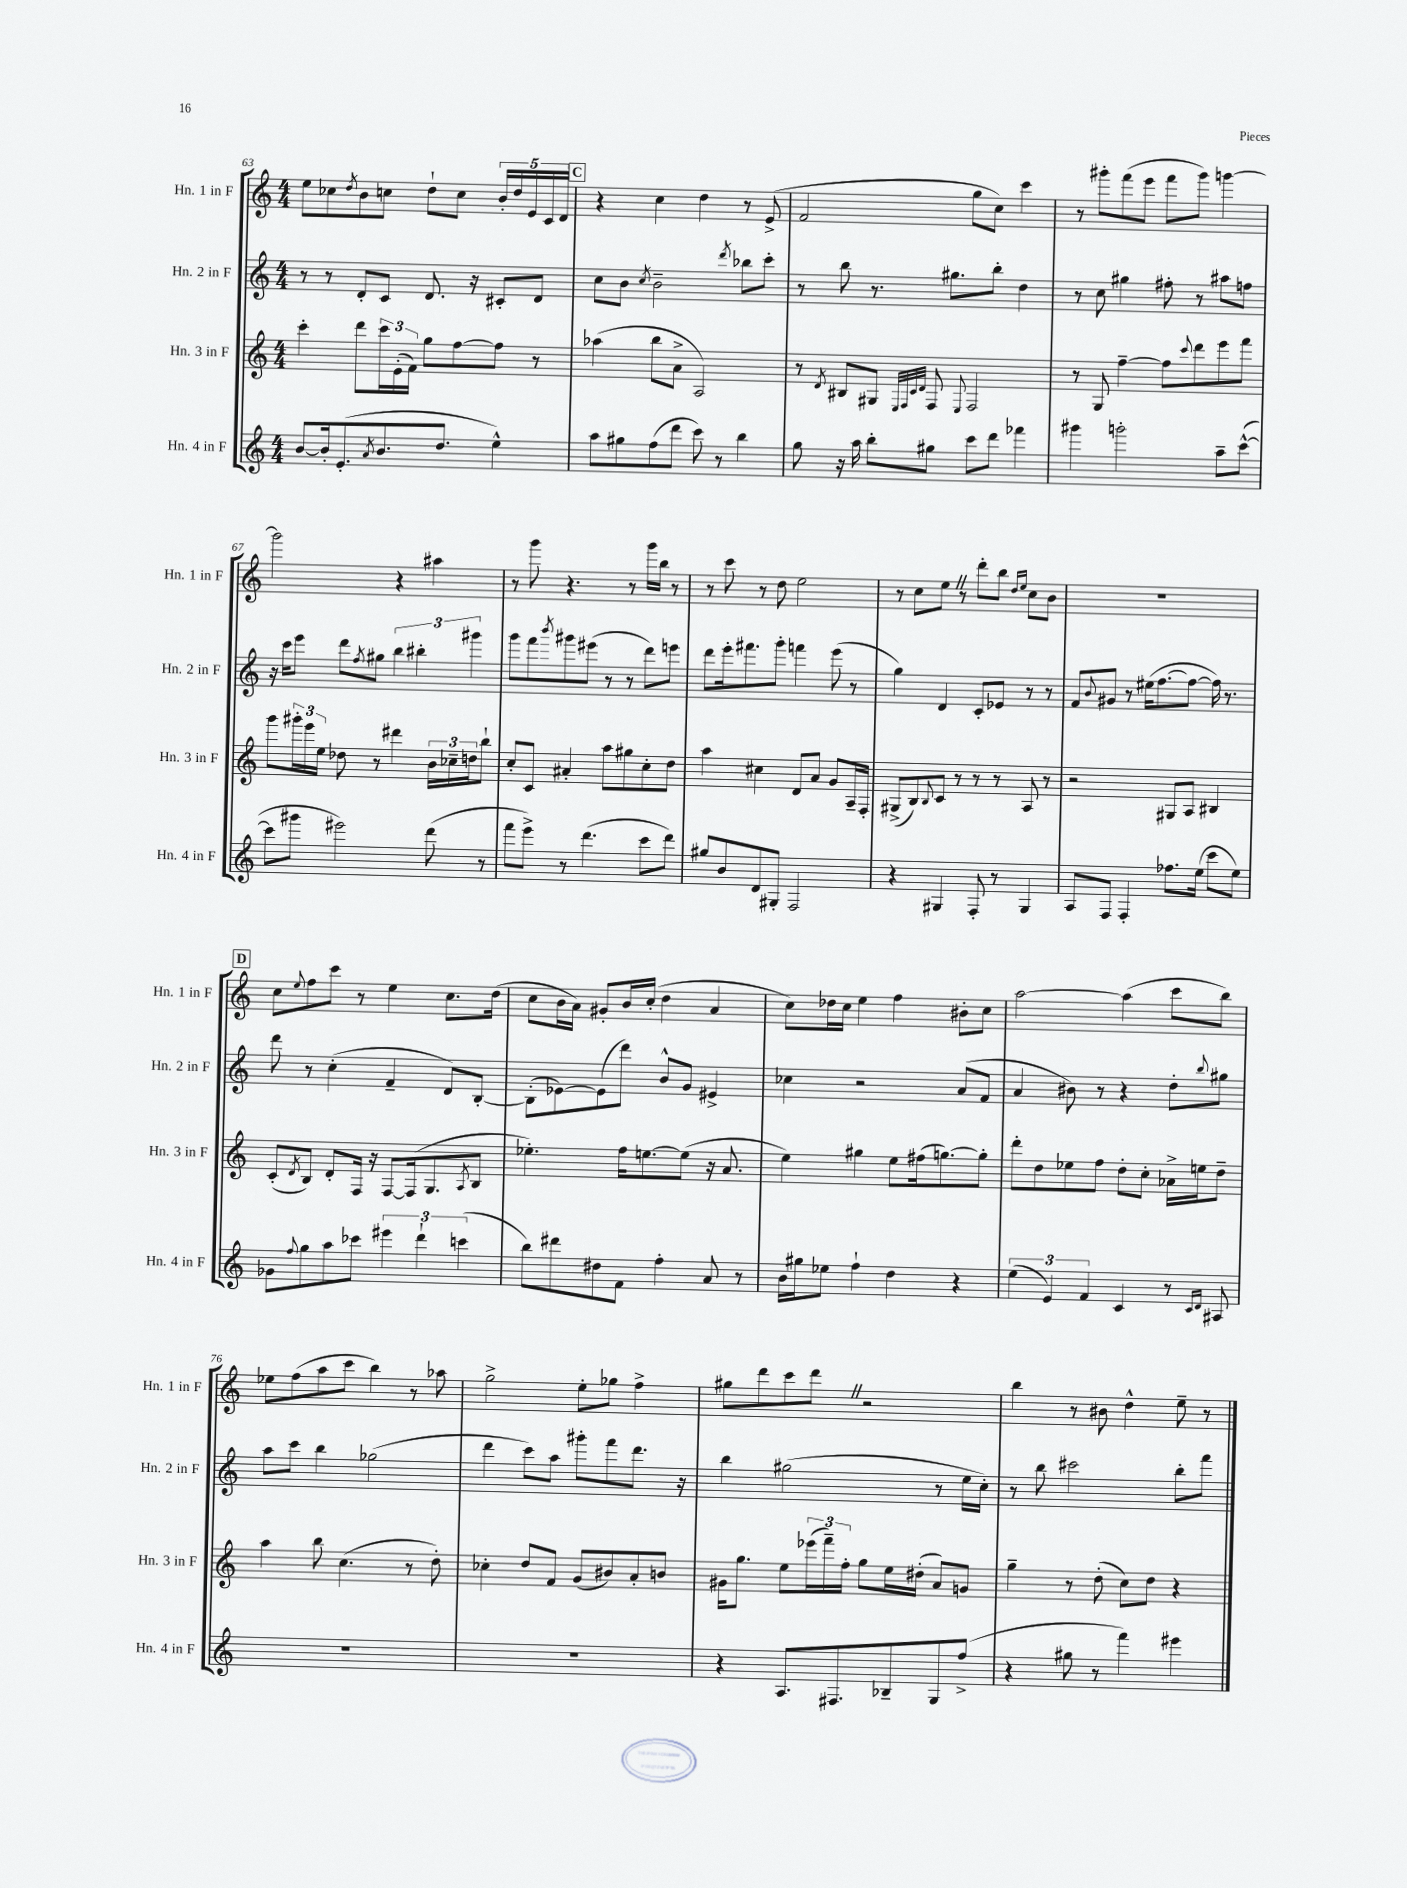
<<
\new StaffGroup <<
\new Staff = "s0" \with { instrumentName = "Hn. 1 in F" shortInstrumentName = "Hn. 1 in F" } {
    \clef treble \key c \major \numericTimeSignature \time 4/4
    e''8 ces''8 \acciaccatura { d''8 } b'8 c''8 d''8-! c''8 \tuplet 5/4 { b'16-. d''16 e'16 c'16 d'16 } |
    \mark \markup { \box "C" } r4 c''4 d''4 r8 e'8->( |
    f'2 g''8 c''8) c'''4 |
    r8 gis'''8-. f'''8( e'''8 f'''8 gis'''8) g'''4~ |
    g'''2 r4 ais''4 |
    r8 g'''8 r4. r8 g'''16 b''16 r8 |
    r8 c'''8 r8 d''8 e''2 |
    r8 c''8 e''8 \once \override BreathingSign.text = \markup { \musicglyph "scripts.caesura.straight" } \breathe r8 d'''8-. b''8 \grace { d''16 e''16 } c''8 b'8 |
    R1 |
    \mark \markup { \box "D" } c''8 \appoggiatura { e''8 } f''8 c'''8 r8 e''4 c''8. d''16( |
    c''8 b'16 a'16) gis'8-. b'16 c''16-.( d''4 a'4 |
    c''8) des''16 c''16 e''4 f''4 bis'8-. c''8 |
    a''2~ a''4( c'''8 b''8) |
    ees''8 f''8( a''8 c'''8 b''4) r8 aes''8 |
    g''2-> e''8-. ges''8 f''4-> |
    gis''8 d'''8 c'''8 d'''8 \once \override BreathingSign.text = \markup { \musicglyph "scripts.caesura.straight" } \breathe r2 |
    b''4 r8 bis'8 d''4-^ e''8-- r8 \bar "|." |
}
\new Staff = "s1" \with { instrumentName = "Hn. 2 in F" shortInstrumentName = "Hn. 2 in F" } {
    \clef treble \key c \major \numericTimeSignature \time 4/4
    r8 r8 d'8-. c'8 d'8. r16 cis'8-. d'8 |
    \mark \markup { \box "C" } c''8 b'8 \acciaccatura { c''8 } b'2-- \acciaccatura { d'''8 } bes''8 c'''8-. |
    r8 b''8 r8. gis''8. b''8-. d''4 |
    r8 c''8 gis''4 fis''8-. r8 ais''8 f''8 |
    r16 c'''16 e'''8 d'''8 \acciaccatura { f''8 } gis''8 \tuplet 3/2 { b''4 bis''4-. gis'''4 } |
    g'''8 f'''8 \acciaccatura { b'''8 } gis'''8 eis'''8( r8 r8 d'''8) e'''8 |
    d'''8 e'''16-. fis'''8. g'''8-. f'''4 e'''8( r8 |
    g''4) d'4 c'8-. ees'8 r8 r8 |
    f'8 \appoggiatura { b'8 } gis'8 r8 eis''16( f''8.~ f''8~ f''16) r8. |
    \mark \markup { \box "D" } d'''8 r8 c''4-.( f'4-- d'8) b8~-. |
    b8-.( ees'8~) ees'8( d'''8) b'8-^ g'8 eis'4-> |
    ces''4 r2 a'8( f'8 |
    a'4 bis'8) r8 r4 d''8-. \appoggiatura { b''8 } gis''8 |
    a''8 c'''8 b''4 ges''2( |
    d'''4 c'''8) a''8 gis'''8-. f'''8 d'''8. r16 |
    b''4 gis''2( r8 e''16 c''16-.) |
    r8 b''8 cis'''2 b''8-. f'''8 \bar "|." |
}
\new Staff = "s2" \with { instrumentName = "Hn. 3 in F" shortInstrumentName = "Hn. 3 in F" } {
    \clef treble \key c \major \numericTimeSignature \time 4/4
    c'''4-. d'''8 \tuplet 3/2 { c'''16 e'16-.( f'16) } g''8 f''8~ f''8 r8 |
    \mark \markup { \box "C" } aes''4( b''8 a'8-> a2) |
    r8 \acciaccatura { d'8 } bis8 gis8 \grace { e32 f32 c'32 d'32 } f8 \appoggiatura { e8 } f2 |
    r8 g8 f''4~-- f''8 \appoggiatura { c'''8 } d'''8 e'''8 f'''8 |
    g'''8 \tuplet 3/2 { gis'''16-. e'''16 e''16 } des''8 r8 dis'''4 \tuplet 3/2 { b'16 ces''16-- d''16 } b''8-! |
    c''8-. c'8 ais'4-. a''8 gis''8 c''8-. d''8 |
    a''4 cis''4 d'8 a'8 g'8 a16-- f16-. |
    gis8->( b8) \appoggiatura { b8 } c'8 r8 r8 r8 a8 r8 |
    r2 gis8 a8 bis4 |
    \mark \markup { \box "D" } c'8-.( \acciaccatura { d'8 } b8) d'8-. f16 r16 f8~ f16( g8. \acciaccatura { a8 } b8 |
    ees''4.-.) f''16 e''8.~ e''8( r16 a'8. |
    e''4) gis''4 e''8 fis''16( g''8.~) g''8-. |
    d'''8-. d''8 ees''8 f''8 d''8-. c''8-. aes'16-> e''16 d''8-- |
    a''4 b''8 c''4.( r8 d''8-.) |
    ces''4-. d''8 f'8 g'8( bis'8) a'8-. b'8 |
    gis'16 g''8. e''8 \tuplet 3/2 { ees'''16( f'''16--) f''16-. } g''8 e''16 dis''16-.( a'8) g'8 |
    g''4-- r8 d''8-.( c''8) d''8 r4 \bar "|." |
}
\new Staff = "s3" \with { instrumentName = "Hn. 4 in F" shortInstrumentName = "Hn. 4 in F" } {
    \clef treble \key c \major \numericTimeSignature \time 4/4
    b'8~ b'16-. e'8.-.( \acciaccatura { a'8 } b'8. d''8. e''4-^) |
    \mark \markup { \box "C" } a''8 gis''8 f''8( d'''8 c'''8) r8 b''4 |
    g''8 r16 a''16 b''8-. gis''8 c'''8 d'''8 fes'''4 |
    gis'''4 g'''2-. a''8-- c'''8~-^( |
    c'''8 gis'''8 eis'''2) d'''8( r8 |
    f'''8 e'''8->) r8 d'''4.( c'''8 d'''8) |
    gis''8 b'8 d'8 gis8-. f2 |
    r4 gis4 f8-. r8 gis4 |
    a8 f8 f4-. fes''8. e''16( c'''8 e''8) |
    \mark \markup { \box "D" } ges'8 \appoggiatura { f''8 } g''8 a''8 ces'''8 \tuplet 3/2 { eis'''4 d'''4-! c'''4( } |
    b''8) dis'''8 dis''8 f'8 f''4-. a'8 r8 |
    b'16 gis''16 ees''8 f''4-! d''4 r4 |
    \tuplet 3/2 { e''4( e'4) f'4 } c'4 r8 \grace { c'16 d'16 } ais8 |
    R1 |
    R1 |
    r4 a8. fis8. bes8-- g8 f''8->( |
    r4 gis''8 r8 f'''4) eis'''4 \bar "|." |
}
>>
>>
\layout { \context { \Score currentBarNumber = #63 } }
